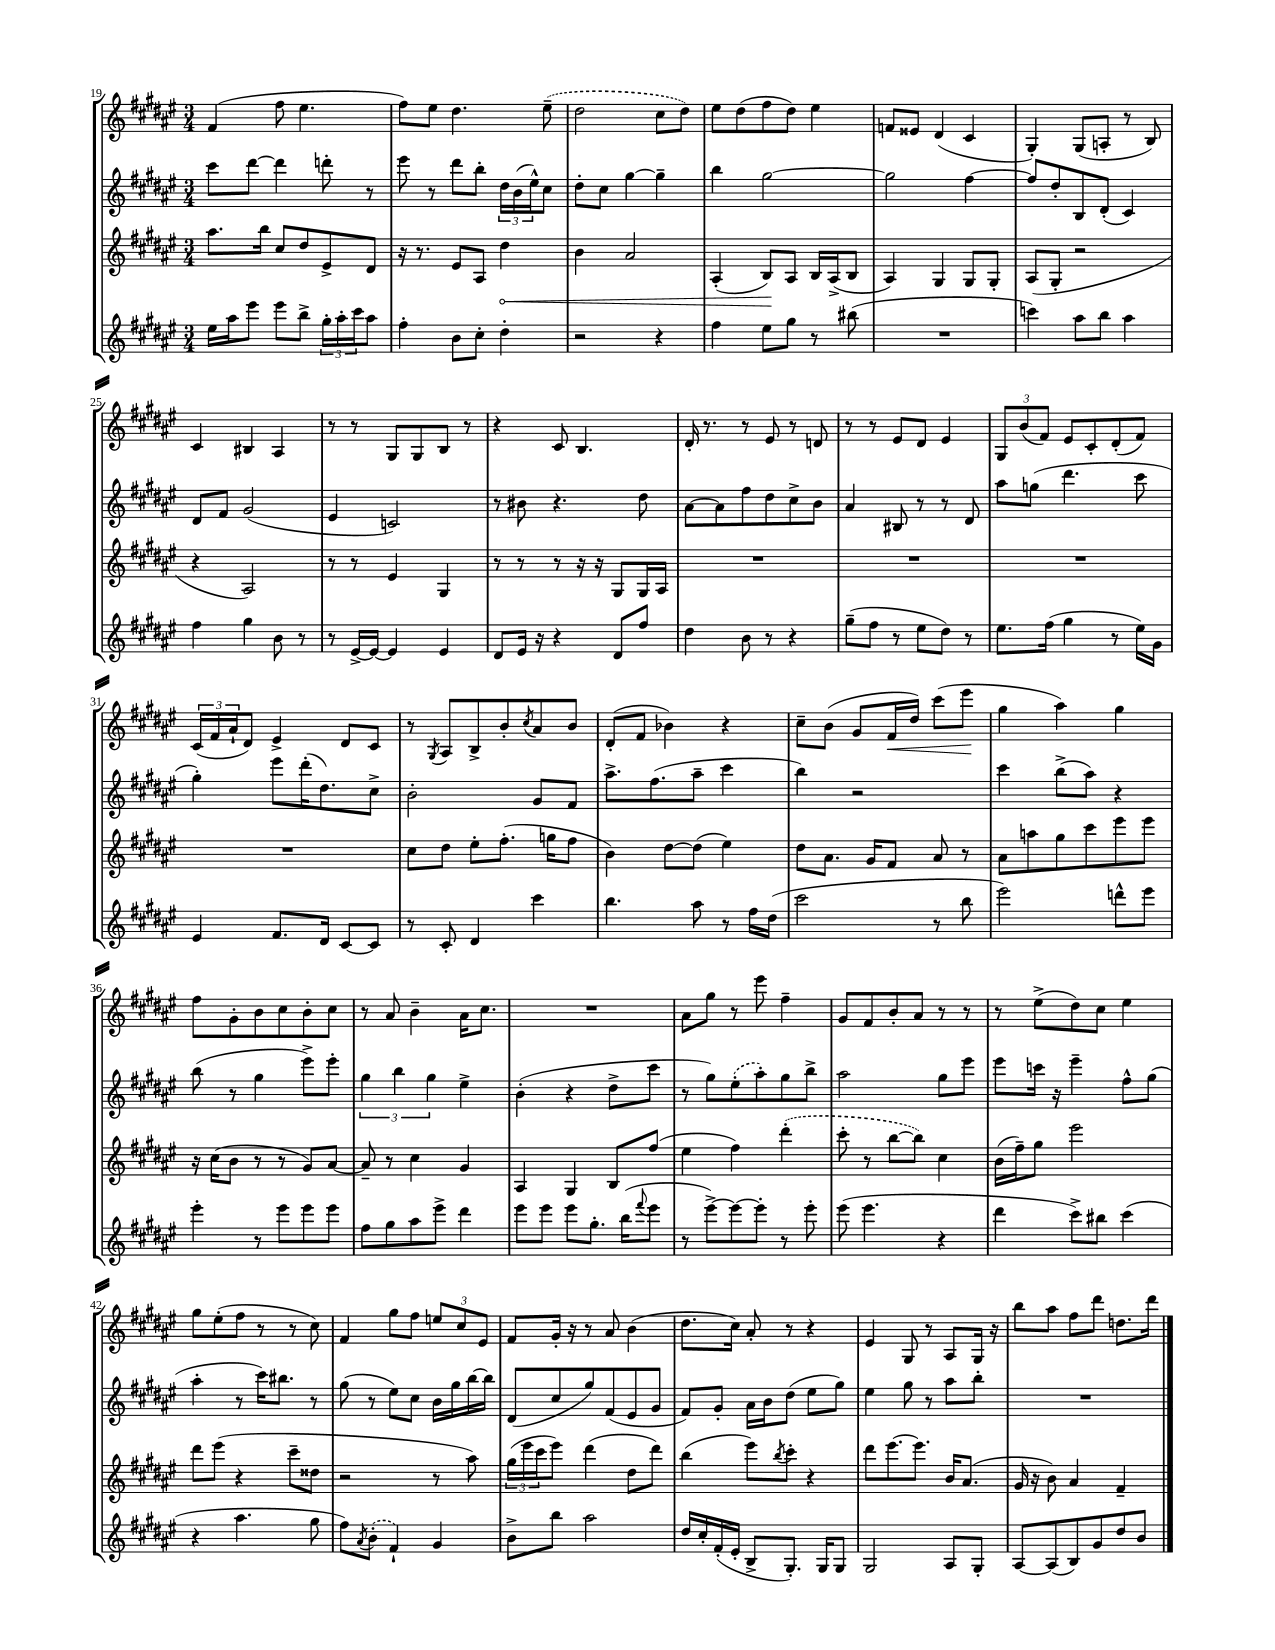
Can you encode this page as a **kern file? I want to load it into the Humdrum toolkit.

**kern	**kern	**kern	**kern
*staff4	*staff3	*staff2	*staff1
*clefG2	*clefG2	*clefG2	*clefG2
*k[f#c#g#d#a#e#]	*k[f#c#g#d#a#e#]	*k[f#c#g#d#a#e#]	*k[f#c#g#d#a#e#]
*M3/4	*M3/4	*M3/4	*M3/4
16ee#\LL	8.aa#\L	8ccc#\L	(4f#/
16aa#\J	.	.	.
8eee#\J	.	[8ddd#\J	.
.	16bb\Jk	.	.
8eee#\L	8cc#/L	4ddd#\]	8ff#\
8bb^\J	8dd#/	.	4.ee#\
24gg#'\LL	8e#^/	8ddd'\	.
24aa#'\	.	.	.
24ccc#\J	.	.	.
8aa#\J	8d#/J	8r	.
=	=	=	=
4ff#'\	16r	8eee#\	8ff#\L)
.	8.r	.	.
.	.	8r	8ee#\J
8b\L	8e#/L	8ddd#\L	4.dd#\
8cc#'\J	8A#/J	8bb'\J	.
4dd#'\	4dd#\	24dd#\LL	.
.	.	(24b\	.
.	.	24ee#^^\J)	.
.	.	8cc#\J	(8ee#~\
=	=	=	=
2r	4b\	8dd#'\L	2dd#\
.	.	8cc#\J	.
.	2a#/	[4gg#\	.
4r	.	4gg#~\]	8cc#\L
.	.	.	8dd#\J)
=	=	=	=
4ff#\	(4A#'/	4bb\	8ee#\L
.	.	.	(8dd#\
8ee#\L	8B/L)	[2gg#\	8ff#\
8gg#\J	8A#/J	.	8dd#\J)
8r	16B/LL	.	4ee#\
.	(16A#^/J	.	.
(8bb#\	8B/J	.	.
=	=	=	=
2.r	4A#/)	2gg#\]	8f/L
.	.	.	8e##/J
.	4G#/	.	(4d#/
.	8G#/L	[4ff#\	4c#/
.	8G#'/J	.	.
=	=	=	=
4ccc\)	(8A#/L	8ff#/]L	4G#'/)
.	8G#'/J	8dd#'/	.
8aa#\L	2r	8B/	(8G#/L
8bb\J	.	(8d#'/J	8A'/J
4aa#\	.	4c#/)	8r
.	.	.	8B/)
=	=	=	=
4ff#\	4r	8d#/L	4c#/
.	.	8f#/J	.
4gg#\	2A#/)	(2g#/	4B#/
8b\	.	.	4A#/
8r	.	.	.
=	=	=	=
8r	8r	4e#/	8r
[16e#^/LL	8r	.	8r
16e#/_JJ	.	.	.
4e#/]	4e#/	2c/)	8G#/L
.	.	.	8G#/
4e#/	4G#/	.	8B/J
.	.	.	8r
=	=	=	=
8d#/L	8r	8r	4r
16e#/Jk	8r	8b#\	.
16r	.	.	.
4r	8r	4.r	8c#/
.	16r	.	4.B/
.	16r	.	.
8d#/L	8G#/L	.	.
8ff#/J	16G#/L	8dd#\	.
.	16A#/JJ	.	.
=	=	=	=
4dd#\	2.r	[8a#\L	16d#'/
.	.	.	8.r
.	.	8a#\]	.
8b\	.	8ff#\	8r
8r	.	8dd#\	8e#/
4r	.	8cc#^\	8r
.	.	8b\J	8d/
=	=	=	=
(8gg#~\L	2.r	4a#/	8r
8ff#\J	.	.	8r
8r	.	8B#/	8e#/L
8ee#\L	.	8r	8d#/J
8dd#\J)	.	8r	4e#/
8r	.	8d#/	.
=	=	=	=
8.ee#\L	2.r	8aa#\L	12G#/L
.	.	.	(12b/
.	.	(8gg\J	.
.	.	.	12f#/J)
(16ff#\Jk	.	.	.
4gg#\	.	4.ddd#\	8e#/L
.	.	.	8c#'/
8r	.	.	(8d#'/
16ee#\LL)	.	8ccc#\	8f#/J)
16g#\JJ	.	.	.
=	=	=	=
4e#/	2.r	4gg#'\)	(24c#/LL
.	.	.	24f#/
.	.	.	24a#`/J
.	.	.	8d#/J)
8.f#/L	.	8eee#\L	4e#^/
.	.	(16ddd#'\K	.
16d#/Jk	.	8.dd#\)	.
[8c#/L	.	.	8d#/L
8c#/]J	.	8cc#^\J	8c#/J
=	=	=	=
8r	8cc#\L	2b'\	8r
.	.	.	8qG#/
8c#'/	8dd#\J	.	8A#/L
4d#/	8ee#'\L	.	8B^/
.	(8.ff#'\J	.	8b'/
.	.	.	8qcc#/
4ccc#\	.	8g#/L	8a#/
.	16gg\LK	.	.
.	8ff#\J	8f#/J	8b/J
=	=	=	=
4.bb\	4b\)	8.aa#^\L	(8d#'/L
.	.	.	8f#/J
.	.	(8.ff#\	.
.	[8dd#\L	.	4b-\)
8aa#\	(8dd#\]J	8aa#~\J	.
8r	4ee#\)	4ccc#\	4r
16ff#\LL	.	.	.
(16dd#\JJ	.	.	.
=	=	=	=
2ccc#\	8dd#\L	4bb\)	8cc#~\L
.	8.a#\J	.	(8b\J
.	.	2r	8g#/L
.	16g#/LK	.	.
.	8f#/J	.	16f#/L
.	.	.	16dd#/JJ)
8r	8a#/	.	(8ccc#\L
8bb\	8r	.	8eee#\J
=	=	=	=
2eee#\)	8a#\L	4ccc#\	4gg#\
.	8aa\	.	.
.	8gg#\	(8bb^\L	4aa#\)
.	8ccc#\	8aa#\J)	.
8ddd^^\L	8eee#\	4r	4gg#\
8eee#\J	8eee#\J	.	.
=	=	=	=
4eee#'\	16r	(8bb\	8ff#\L
.	(16cc#\LK	.	.
.	8b\J	8r	8g#'\
8r	8r	4gg#\	8b\
8eee#\L	8r	.	8cc#\
8eee#\	8g#/L)	8eee#^\L)	8b'\
8eee#\J	[8a#/J	8eee#'\J	8cc#\J
=	=	=	=
8ff#\L	8a#~/]	6gg#\	8r
8gg#\	8r	.	8a#/
.	.	6bb\	.
8aa#\	4cc#\	.	4b~\
.	.	6gg#\	.
8eee#^\J	.	.	.
4ddd#\	4g#/	4ee#^\	16a#\LK
.	.	.	8.cc#\J
=	=	=	=
8eee#\L	4A#/	(4b'\	2.r
8eee#\J	.	.	.
8eee#\L	4G#/	4r	.
8.gg#'\J	.	.	.
.	8B/L	8dd#^\L	.
(16bb\LK	.	.	.
8qqfff#/	.	.	.
8eee#\J	(8ff#/J	8ccc#\J	.
=	=	=	=
8r	4ee#\	8r	8a#\L
[8eee#^\L)	.	8gg#\L)	8gg#\J
8eee#\_	4ff#\)	(8ee#'\	8r
8eee#'\]J	.	8aa#'\)	8eee#\
8r	(4ddd#'\	8gg#\	4ff#~\
8eee#'\	.	8bb^\J	.
=	=	=	=
(8eee#\	8ccc#'\	2aa#\	8g#/L
4.eee#\	8r	.	8f#/
.	[8bb\L	.	8b'/
.	8bb\]J)	.	8a#/J
4r	4cc#\	8gg#\L	8r
.	.	8eee#\J	8r
=	=	=	=
4ddd#\	(16b\LL	8eee#\L	8r
.	16ff#~\J)	.	.
.	8gg#\J	16ccc\Jk	(8ee#^\L
.	.	16r	.
8ccc#^\L)	2eee#\	4eee#~\	8dd#\)
8bb#\J	.	.	8cc#\J
(4ccc#\	.	8ff#^^\L	4ee#\
.	.	(8gg#\J	.
=	=	=	=
4r	8ddd#\L	4aa#'\	8gg#\L
.	(8eee#\J	.	(8ee#'\
4.aa#\	4r	8r	8ff#\J
.	.	16ccc#\LK)	8r
.	.	8.bb#\J	.
.	8ccc#~\L	.	8r
8gg#\	8dd##\J	8r	8cc#\)
=	=	=	=
8ff#\L)	2r	(8gg#\	4f#/
8qa#/	.	.	.
(8b'\J	.	8r	.
4f#`/)	.	8ee#\L)	8gg#\L
.	.	8cc#\J	8ff#\J
4g#/	8r	16b\LL	12ee/L
.	.	16gg#\	.
.	.	.	12cc#/
.	8aa#\)	[16bb\	.
.	.	.	12e#/J
.	.	16bb\]JJ	.
=	=	=	=
8b^\L	(24gg#\LL	(8d#/L	8f#/L
.	24eee#\	.	.
.	24ccc#\J	.	.
8bb\J	8eee#\J)	8cc#/	16g#'/Jk
.	.	.	16r
2aa#\	(4ddd#\	8gg#/)	8r
.	.	(8f#/	8a#/
.	8dd#\L	8e#/	(4b\
.	8ddd#\J)	8g#/J	.
=	=	=	=
16dd#/LL	(4bb\	8f#/L)	8.dd#\L
16cc#'/	.	.	.
(16f#'/	.	8g#'/J	.
16e#'/JJ	.	.	16cc#\Jk)
8B^/L	8eee#\L)	16a#\LL	8a#'/
.	.	16b\J	.
.	8qbb/	.	.
8.G#'/J)	8ccc#'\J	(8dd#\J	8r
.	4r	8ee#\L	4r
16G#/LK	.	.	.
8G#/J	.	8gg#\J)	.
=	=	=	=
2G#/	8ddd#\L	4ee#\	4e#/
.	[8.eee#\	.	.
.	.	8gg#\	8G#/
.	8.eee#\]J	.	.
.	.	8r	8r
8A#/L	16b/LK	8aa#\L	8A#/L
.	(8.a#/J	.	.
8G#'/J	.	8bb'\J	16G#/Jk
.	.	.	16r
=	=	=	=
[8A#/L	16g#/	2.r	8bb\L
.	16r	.	.
(8A#/]	8b\)	.	8aa#\J
8B/)	4a#/	.	8ff#\L
8g#/	.	.	8ddd#\J
8dd#/	4f#~/	.	8.dd\L
8b/J	.	.	.
.	.	.	16ddd#\Jk
==	==	==	==
*-	*-	*-	*-
